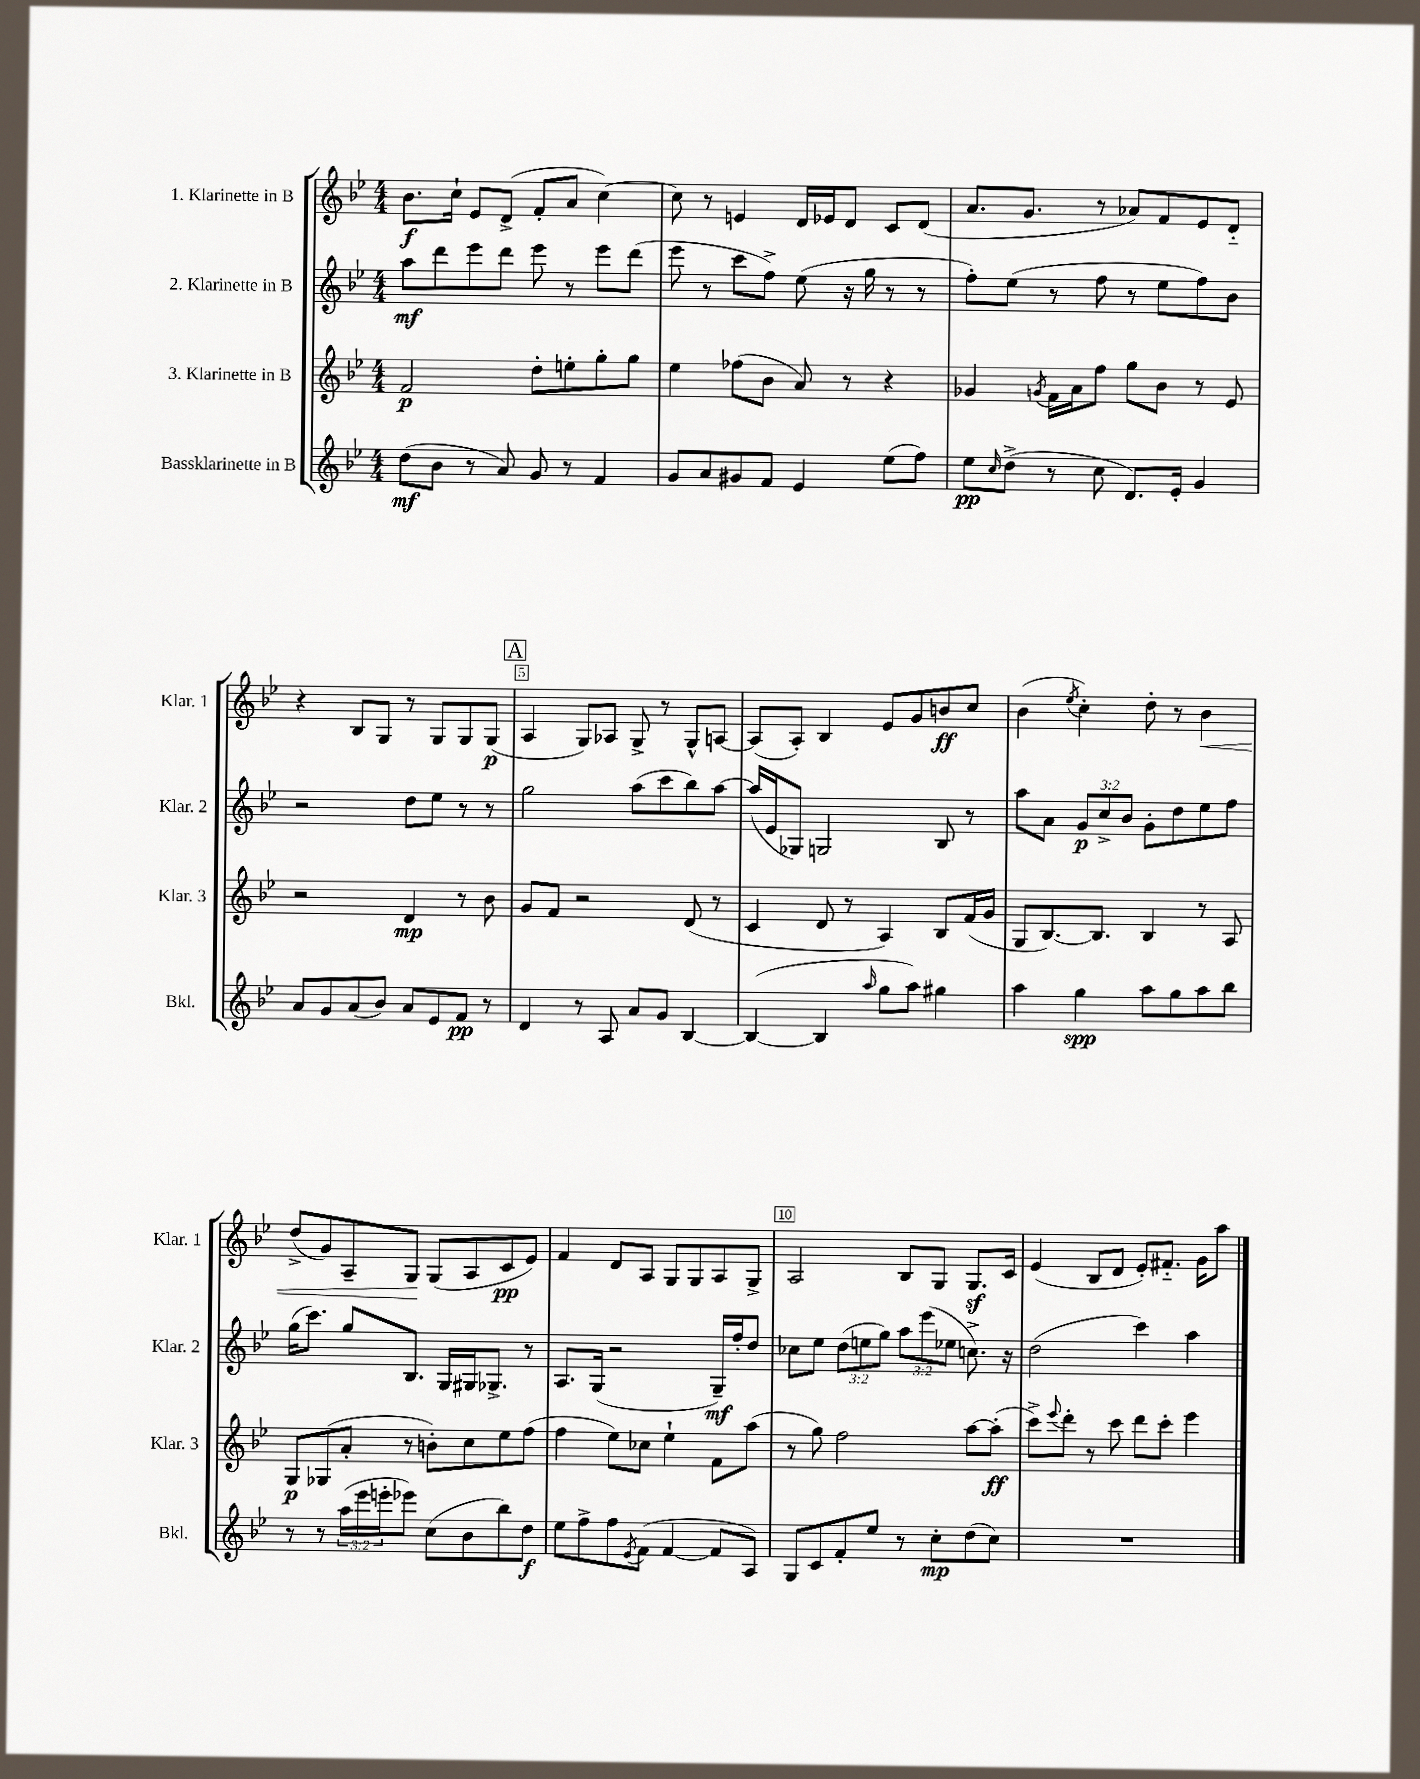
<<
\new StaffGroup <<
\new Staff = "s0" \with { instrumentName = "1. Klarinette in B" shortInstrumentName = "Klar. 1" } {
    \clef treble \key bes \major \numericTimeSignature \time 4/4
    bes'8.\f c''16-! ees'8 d'8->( f'8-. a'8 c''4~) |
    c''8 r8 e'4 d'16 ees'16 d'8 c'8 d'8( |
    a'8. g'8. r8 aes'8) f'8 ees'8 d'8-_ |
    r4 bes8 g8 r8 g8 g8 g8\p( |
    \mark \markup { \box "A" } a4 g8) aes8 g8-> r8 g8-^ a8~ |
    a8( a8-.) bes4 ees'8 g'8 b'8\ff c''8 |
    bes'4( \acciaccatura { ees''8 } c''4-.) d''8-. r8 bes'4\< |
    d''8->( g'8) a8-- g8\! g8( a8 c'8\pp ees'8) |
    f'4 d'8 a8 g8 g8 a8 g8-> |
    a2 bes8 g8 g8.\sf c'16 |
    ees'4( bes8 d'8 ees'8-.) fis'8.-_ g'16 a''8 \bar "|." |
}
\new Staff = "s1" \with { instrumentName = "2. Klarinette in B" shortInstrumentName = "Klar. 2" } {
    \clef treble \key bes \major \numericTimeSignature \time 4/4 \override Staff.TupletNumber.text = #tuplet-number::calc-fraction-text
    a''8\mf d'''8 ees'''8 d'''8 ees'''8 r8 ees'''8 d'''8( |
    ees'''8 r8 c'''8 f''8->) ees''8( r16 g''16 r8 r8 |
    f''8-.) ees''8( r8 f''8 r8 ees''8 f''8) bes'8 |
    r2 d''8 ees''8 r8 r8 |
    \mark \markup { \box "A" } g''2 a''8( c'''8 bes''8) a''8~ |
    a''16( ees'16 ges8) g2 bes8 r8 |
    a''8 a'8 \tuplet 3/2 { g'8\p c''8-> bes'8 } g'8-. d''8 ees''8 f''8 |
    g''16( c'''8.) g''8 bes8. g16 gis16 ges8.-> r8 |
    a8. g16( r2 g16--\mf) f''16-. d''8 |
    ces''8 ees''8 \tuplet 3/2 { d''8( e''8 g''8) } \tuplet 3/2 { a''8 ees'''8( ees''8 } c''8.->) r16 |
    d''2( c'''4) a''4 \bar "|." |
}
\new Staff = "s2" \with { instrumentName = "3. Klarinette in B" shortInstrumentName = "Klar. 3" } {
    \clef treble \key bes \major \numericTimeSignature \time 4/4
    f'2\p d''8-. e''8-. g''8-. g''8 |
    ees''4 fes''8( bes'8 a'8) r8 r4 |
    ges'4 \acciaccatura { g'8 } f'16 a'16 f''8 g''8 bes'8 r8 ees'8 |
    r2 d'4\mp r8 bes'8 |
    \mark \markup { \box "A" } g'8 f'8 r2 d'8( r8 |
    c'4 d'8 r8 a4) bes8 f'16( g'16 |
    g8 bes8.~) bes8. bes4 r8 a8 |
    g8\p ges8( a'8-. r8 b'8-.) c''8 ees''8 f''8( |
    f''4 ees''8) ces''8 ees''4-! f'8 a''8( |
    r8 g''8) f''2 a''8~ a''8-.\ff( |
    c'''8->) \appoggiatura { ees'''8 } d'''8-. r8 c'''8 d'''8 c'''8-. ees'''4 \bar "|." |
}
\new Staff = "s3" \with { instrumentName = "Bassklarinette in B" shortInstrumentName = "Bkl." } {
    \clef treble \key bes \major \numericTimeSignature \time 4/4 \override Staff.TupletNumber.text = #tuplet-number::calc-fraction-text
    d''8\mf( bes'8 r8 a'8) g'8 r8 f'4 |
    g'8 a'8 gis'8 f'8 ees'4 ees''8( f''8) |
    ees''8\pp \grace { c''16 } d''8->( r8 c''8 d'8.) ees'16-. g'4 |
    a'8 g'8 a'8( bes'8) a'8 ees'8 f'8\pp r8 |
    \mark \markup { \box "A" } d'4 r8 a8 a'8 g'8 bes4~ |
    bes4~( bes4 \grace { a''16 } g''8 a''8) gis''4 |
    a''4 g''4\spp a''8 g''8 a''8 bes''8 |
    r8 r8 \tuplet 3/2 { a''16( ees'''16 e'''16-. } ees'''8) c''8( bes'8 bes''8) d''8\f |
    ees''8 f''8-> f''8 \acciaccatura { ees'8 } f'8( f'4~ f'8 a8) |
    g8 c'8 f'8-. ees''8 r8 c''8-.\mp d''8( c''8) |
    R1 \bar "|." |
}
>>
>>
\layout { \context { \Score \override BarNumber.break-visibility = ##(#f #t #t) barNumberVisibility = #(every-nth-bar-number-visible 5) \override BarNumber.stencil = #(make-stencil-boxer 0.1 0.3 ly:text-interface::print) } }
